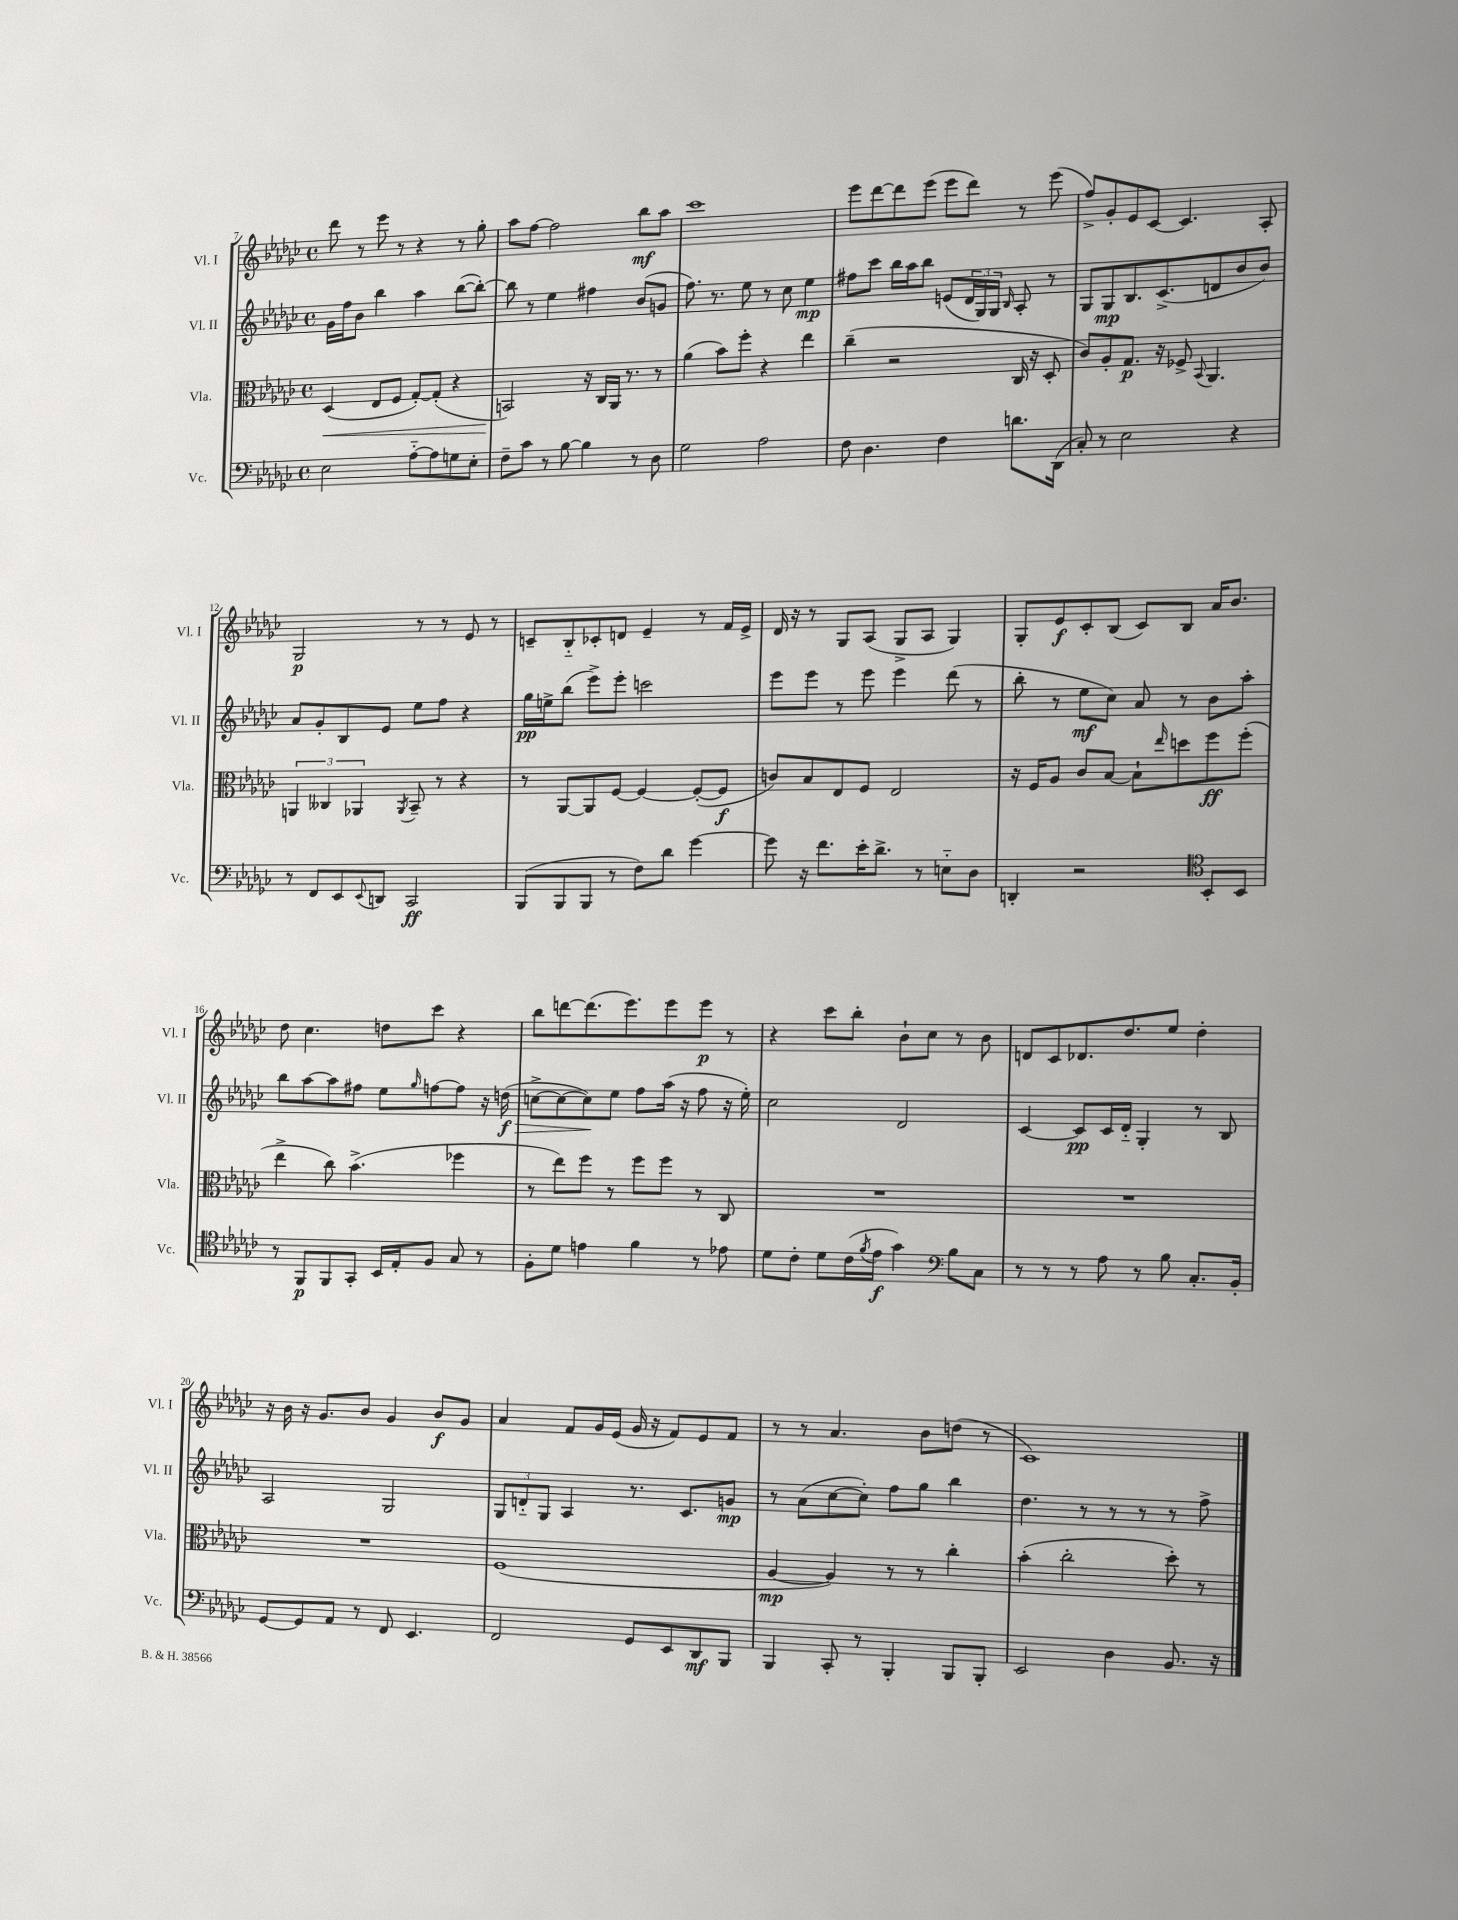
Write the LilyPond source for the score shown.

<<
\new StaffGroup <<
\new Staff = "s0" \with { instrumentName = "Vl. I" shortInstrumentName = "Vl. I" } {
    \clef treble \key ges \major \defaultTimeSignature \time 4/4
    des'''8 r8 ees'''8 r8 r4 r8 ges''8-. |
    aes''8 f''8~ f''2 bes''8\mf aes''8 |
    ces'''1 |
    ees'''8 des'''8~ des'''8 ees'''8( ees'''8 des'''8) r8 ees'''8( |
    f''8->) ges'8-. ees'8 ces'8~ ces'4. aes8-. |
    ges2\p r8 r8 ees'8 r8 |
    c'8-- bes8-_ ces'8-. d'8 ees'4-- r8 f'16 ees'16-> |
    des'16 r16 r8 ges8 aes8( ges8-> aes8 ges4) |
    ges8-. ees'8\f ces'8-. bes8( ces'8) bes8 aes'16 bes'8. |
    des''8 ces''4. d''8 ces'''8 r4 |
    bes''8 d'''8~ d'''8.( ees'''8.) ees'''8 ees'''8\p r8 |
    r4 ces'''8 bes''8-. bes'8-! ces''8 r8 bes'8 |
    d'8 ces'8 des'8. des''8. ees''8 des''4-. |
    r16 bes'16 r16 ges'8. bes'8 ges'4 bes'8\f ges'8 |
    aes'4 f'8 ges'16 ees'16( ges'16 r16 f'8) ees'8 f'8 |
    r8 r8 aes'4. bes'8 d''8( r8 |
    ces'1) \bar "|." |
}
\new Staff = "s1" \with { instrumentName = "Vl. II" shortInstrumentName = "Vl. II" } {
    \clef treble \key ges \major \defaultTimeSignature \time 4/4
    ges'16 f''16 bes'8 bes''4 aes''4 bes''8~( bes''8~-.) |
    bes''8 r8 ees''4 fis''4 bes'8( g'8 |
    f''8.) r8. ees''8 r8 ces''8 ees''4\mp |
    fis''8 ces'''8 bes''16 aes''16 bes''8 e'8( \tuplet 3/2 { des'16 ges16) ges16 } \grace { bes16 } aes8-. r8 |
    ges8 ges8\mp bes8. ces'8.->( d'8 bes'8 bes'8) |
    aes'8 ges'8-. bes8 ees'8 ees''8 f''8 r4 |
    ges''16\pp e''16-> bes''8( ees'''8->) ees'''8-. c'''2 |
    ees'''8 ees'''8 r8 ees'''8 ees'''4 des'''8( r8 |
    bes''8-. r8 ees''8\mf ces''8) aes'8 r8 bes'8 aes''8-. |
    bes''8 aes''8~ aes''8 fis''8 ees''8 \grace { ges''16 } f''8~ f''8 r16 d''16\f\>( |
    c''8~-> c''8~ c''8\!) ees''8 f''8 aes''16( r16 f''8 r16 ees''16-.) |
    ces''2 des'2 |
    ces'4~ ces'8\pp ces'16 des'16-_ ges4-. r8 bes8 |
    aes2 ges2 |
    \tuplet 3/2 { ges8 d'8-_ ges8 } aes4 r8. ces'8. g'8\mp |
    r8 aes'8( ces''8~ ces''8-.) f''8 ges''8 bes''4 |
    des''4. r8 r8 r8 r8 f''8-> \bar "|." |
}
\new Staff = "s2" \with { instrumentName = "Vla." shortInstrumentName = "Vla." } {
    \clef alto \key ges \major \defaultTimeSignature \time 4/4
    des4\<( ees8 f8 ges8~-.) ges8-.( r4 |
    b,2\!) r16 ces16 aes,16 r8. r8 |
    aes'4( bes'8) f''8-. r4 ees''4 |
    ces''4--( r2 ces16 r16 des8-. |
    ces'8) aes8-. ges8.\p r16 fes8-> \appoggiatura { bes,8 } aes,4. |
    \tuplet 3/2 { a,4 ceses4 aes,4 } \acciaccatura { aes,8 } bes,8-- r8 r4 |
    r8 aes,8~ aes,8 f8~ f4~ f8~-.( f8\f |
    c'8) bes8 ees8 f8 ees2 |
    r16 f16 aes8 ces'8 bes8~ bes8-! \grace { ees''16 } d''8 f''8\ff f''8-.( |
    ees''4-> ces''8) bes'4.->( fes''4 |
    r8 ees''8) f''8 r8 f''8 f''8 r8 ces8 |
    R1 |
    R1 |
    R1 |
    f1( |
    aes4~\mp aes4) r8 r8 ces''4-. |
    bes'4-.( ces''2-. des''8-.) r8 \bar "|." |
}
\new Staff = "s3" \with { instrumentName = "Vc." shortInstrumentName = "Vc." } {
    \clef bass \key ges \major \defaultTimeSignature \time 4/4
    ees2 aes8~-_ aes8 g8 ees8-. |
    f8-- ces'8 r8 bes8~ bes4 r8 des8 |
    ges2 aes2 |
    f8 des4. f4 d'8. des,16( |
    ces8-.) r8 ees2 r4 |
    r8 f,8 ees,8 \appoggiatura { ees,8 } d,8 ces,2\ff |
    bes,,8( bes,,8 bes,,8 r8 f8) des'8 ges'4~ |
    ges'8 r16 f'8. ees'16-. des'8.-> r8 e8-_ des8 |
    d,4-. r2 \clef tenor bes,8-. bes,8 |
    r8 f,8\p f,8 ges,8-. bes,16 ees16-. f8 ges8 r8 |
    f8-. des'8 e'4 f'4 r8 ees'8 |
    des'8 ces'8-. des'8 ces'16( \acciaccatura { f'8 } ees'16\f ges'4) \clef bass bes8 ces8 |
    r8 r8 r8 aes8 r8 bes8 ces8.-. bes,16-. |
    ges,8~ ges,8 aes,8 r8 f,8 ees,4. |
    f,2 ges,8 ees,8 des,8\mf bes,,8 |
    bes,,4 ces,8-. r8 bes,,4-. bes,,8 bes,,8-. |
    ees,2 des4 bes,8. r16 \bar "|." |
}
>>
>>
\layout { \context { \Score currentBarNumber = #7 } }
